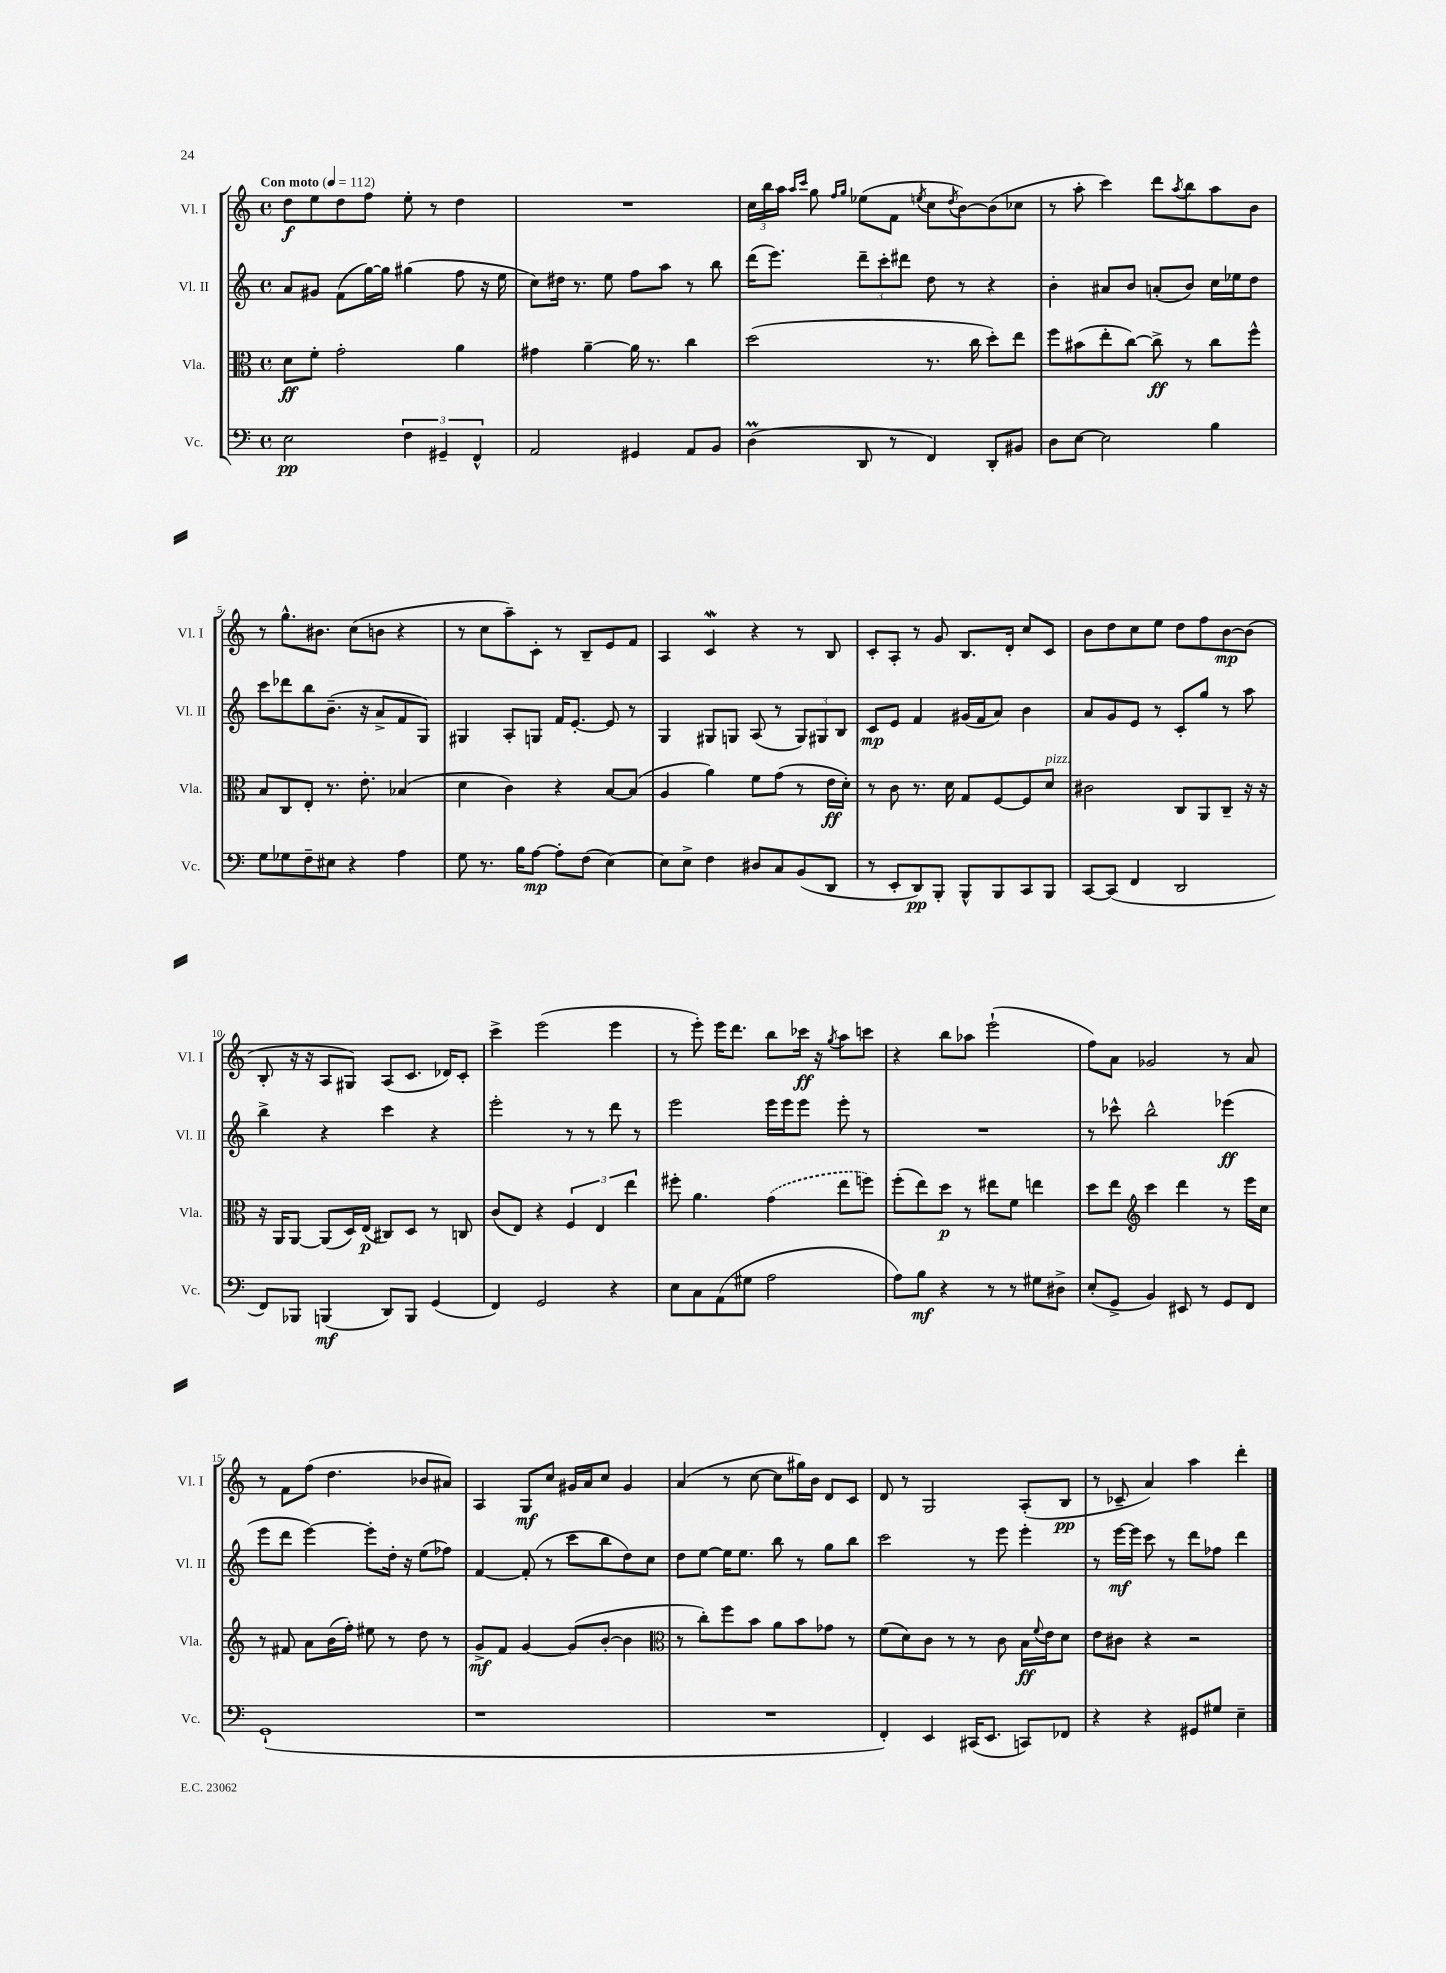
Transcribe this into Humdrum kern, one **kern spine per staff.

**kern	**dynam	**kern	**dynam	**kern	**dynam	**kern	**dynam
*part4	*part4	*part3	*part3	*part2	*part2	*part1	*part1
*staff4	*staff4	*staff3	*staff3	*staff2	*staff2	*staff1	*staff1
*I"Vc.	*	*I"Vla.	*	*I"Vl. II	*	*I"Vl. I	*
*I'Vc.	*	*I'Vla.	*	*I'Vl. II	*	*I'Vl. I	*
*clefF4	*	*clefC3	*	*clefG2	*	*clefG2	*
*k[]	*	*k[]	*	*k[]	*	*k[]	*
*M4/4	*	*M4/4	*	*M4/4	*	*M4/4	*
*met(c)	*	*met(c)	*	*met(c)	*	*met(c)	*
*MM112	*	*MM112	*	*MM112	*	*MM112	*
=1	=1	=1	=1	=1	=1	=1	=1
!	!	!	!	!	!	!LO:TX:a:B:t=Con moto	!
2E\	pp	8d\L	ff	8a/L	.	8dd\L	f
.	.	8f'\J	.	8g#X/J	.	8ee\	.
.	.	2g'\	.	(8f\L	.	8dd\	.
.	.	.	.	[16gg\L)	.	8ff\J	.
.	.	.	.	16gg\JJ]	.	.	.
6F\	.	.	.	(4gg#X\	.	8ee'\	.
.	.	.	.	.	.	8r	.
6GG#X~/	.	.	.	.	.	.	.
.	.	4a\	.	8ff\	.	4dd\	.
6FF^^/	.	.	.	.	.	.	.
.	.	.	.	16r	.	.	.
.	.	.	.	16ee\	.	.	.
=2	=2	=2	=2	=2	=2	=2	=2
2AA/	.	4g#X\	.	8cc\L)	.	1r	.
.	.	.	.	16dd#X\Jk	.	.	.
.	.	.	.	8.r	.	.	.
.	.	[4a~\	.	.	.	.	.
.	.	.	.	8ee\	.	.	.
4GG#X/	.	16a\]	.	8ff\L	.	.	.
.	.	8.r	.	.	.	.	.
.	.	.	.	8aa\J	.	.	.
8AA/L	.	4cc\	.	8r	.	.	.
8BB/J	.	.	.	8bb\	.	.	.
=3	=3	=3	=3	=3	=3	=3	=3
(4DM\	.	(2dd\	.	(16ddd\KL	.	24cc\LL	.
.	.	.	.	.	.	24bb\	.
.	.	.	.	8.eee\J)	.	.	.
.	.	.	.	.	.	24aa\JJ	.
.	.	.	.	.	.	16qqaa/LL	.
.	.	.	.	.	.	16qqccc/JJ	.
.	.	.	.	.	.	8gg\	.
.	.	.	.	.	.	16qqff/LL	.
.	.	.	.	.	.	16qqgg/JJ	.
8DD/	.	.	.	12ddd~\L	.	(8ee-X\L	.
.	.	.	.	12ccc'\	.	.	.
8r	.	.	.	.	.	8f\J	.
.	.	.	.	12ddd#X\J	.	.	.
.	.	.	.	.	.	8qeen/	.
4FF/)	.	8.r	.	8dd\	.	8cc\L	.
.	.	.	.	.	.	8qdd/	.
.	.	.	.	8r	.	[8b\)	.
.	.	16cc\	.	.	.	.	.
8DD'/L	.	8dd'\L)	.	4r	.	(8b\]	.
8BB#X/J	.	8ee\J	.	.	.	8cc-X\J	.
=4	=4	=4	=4	=4	=4	=4	=4
8D\L	.	8ff\L	.	4b'\	.	8r	.
[8E\J	.	(8b#X\	.	.	.	8aa'\	.
2E\]	.	8ee'\	.	8a#X/L	.	4ccc\)	.
.	.	[8cc\J)	.	8b/J	.	.	.
.	.	8cc^\]	ff	(8an'/L	.	8ddd\L	.
.	.	.	.	.	.	8qaa/	.
.	.	8r	.	8b/J)	.	8bb\	.
4B\	.	8cc\L	.	16cc\LL	.	8aa\	.
.	.	.	.	16ee-X\J	.	.	.
.	.	8ff^^\J	.	8dd\J	.	8b\J	.
!!LO:LB:g=z
=5	=5	=5	=5	=5	=5	=5	=5
8G\L	.	8B/L	.	8ccc\L	.	8r	.
8G-X\	.	8C/	.	8ddd-X\	.	8.gg^^\L	.
8F~\	.	8E'/J	.	8bb\	.	.	.
.	.	.	.	.	.	8.b#X\J	.
8E#X\J	.	8.r	.	(8.b~\J	.	.	.
4r	.	.	.	.	.	(8cc\L	.
.	.	8.e'\	.	16r	.	.	.
.	.	.	.	8a^/L	.	8bn\J	.
4A\	.	(4B-X/	.	8f/	.	4r	.
.	.	.	.	8G/J)	.	.	.
=6	=6	=6	=6	=6	=6	=6	=6
8G\	.	4d\	.	4G#X/	.	8r	.
8.r	.	.	.	.	.	8cc\L	.
.	.	4c\)	.	8A'/L	.	8aa~\)	.
16B\KL	.	.	.	.	.	.	.
[8A\J	mp	.	.	8Gn/J	.	8c'\J	.
8A'\L]	.	4r	.	16f/KL	.	8r	.
.	.	.	.	[8.e'/J	.	.	.
(8F\J	.	.	.	.	.	8B~/L	.
[4E\)	.	[8B/L	.	8e/]	.	8e/	.
.	.	(8B/J]	.	8r	.	8f/J	.
=7	=7	=7	=7	=7	=7	=7	=7
8E\L]	.	4A/	.	4G/	.	4A/	.
8E^\J	.	.	.	.	.	.	.
4F\	.	4a\)	.	8G#X/L	.	4cw/	.
.	.	.	.	8Gn/J	.	.	.
8D#X/L	.	8f\L	.	(8A/	.	4r	.
8C/	.	(8g\J	.	8r	.	.	.
(8BB/	.	8r	.	12G/L)	.	8r	.
.	.	.	.	12G#X/	.	.	.
8DD/J	.	16e\LL	ff	.	.	8B/	.
.	.	.	.	12B/J	.	.	.
.	.	16d'\JJ)	.	.	.	.	.
=8	=8	=8	=8	=8	=8	=8	=8
8r	.	8r	.	8c/L	mp	8c'/L	.
8EE'/L	.	8c\	.	8e/J	.	8A'/J	.
8DD/)	pp	8.r	.	4f/	.	8r	.
8BBB'/J	.	.	.	.	.	8g/	.
.	.	16d\	.	.	.	.	.
8BBB^^/L	.	8G/L	.	(16g#X/LL	.	8.B/L	.
.	.	.	.	16f/J	.	.	.
8BBB/	.	[8F/	.	8a/J)	.	.	.
.	.	.	.	.	.	16d'/Jk	.
8CC/	.	8F/]	.	4b\	.	8cc/L	.
!	!	!LO:TX:a:i:t=pizz.	!	!	!	!	!
8BBB/J	.	8d/J	.	.	.	8c/J	.
=9	=9	=9	=9	=9	=9	=9	=9
[8CC/L	.	2c#X\	.	8a/L	.	8b\L	.
(8CC/J]	.	.	.	8g/	.	8dd\	.
4FF/	.	.	.	8e/J	.	8cc\	.
.	.	.	.	8r	.	8ee\J	.
2DD/	.	8C/L	.	8c'/L	.	8dd\L	.
.	.	8AA/	.	8gg/J	.	8ff\	.
.	.	8C~/J	.	8r	.	[8b\	mp
.	.	16r	.	8aa\	.	(8b\J]	.
.	.	16r	.	.	.	.	.
!!LO:LB:g=z
=10	=10	=10	=10	=10	=10	=10	=10
8FF/L)	.	16r	.	4bb^\	.	8B'/	.
.	.	16AA/KL	.	.	.	.	.
8BBB-X/J	.	[8AA/J	.	.	.	16r	.
.	.	.	.	.	.	16r	.
(4BBBn/	mf	(8AA/L]	.	4r	.	8A/L	.
.	.	16D/L)	.	.	.	8G#X/J)	.
.	.	(16E/JJ	p	.	.	.	.
8DD/L)	.	8C#X/L)	.	4ccc\	.	(8A/L	.
8BBB/J	.	8D/J	.	.	.	8.c/J	.
(4GG/	.	8r	.	4r	.	.	.
.	.	.	.	.	.	16d-X/KL)	.
.	.	8Cn/	.	.	.	8c'/J	.
=11	=11	=11	=11	=11	=11	=11	=11
4FF/)	.	(8c/L	.	2eee'\	.	4ccc^\	.
.	.	8E/J)	.	.	.	.	.
2GG/	.	4r	.	.	.	(2eee\	.
.	.	6F/	.	8r	.	.	.
.	.	.	.	8r	.	.	.
.	.	6E/	.	.	.	.	.
4r	.	.	.	8ddd\	.	4eee\	.
.	.	6ee\	.	.	.	.	.
.	.	.	.	8r	.	.	.
=12	=12	=12	=12	=12	=12	=12	=12
8E\L	.	8ff#X'\	.	2eee\	.	8r	.
8C\	.	4.a\	.	.	.	8eee'\)	.
(8AA\	.	.	.	.	.	16eee\KL	.
.	.	.	.	.	.	8.ddd\J	.
8G#X\J	.	.	.	.	.	.	.
2A\	.	(4g\	.	16eee\LL	.	8bb\L	.
.	.	.	.	16eee\J	.	.	.
.	.	.	.	8eee\J	.	16ccc-X\Jk	ff
.	.	.	.	.	.	16r	.
.	.	.	.	.	.	8qgg/	.
.	.	8ee\L	.	8eee'\	.	8aa\L	.
.	.	8ffn\J)	.	8r	.	8cccn\J	.
=13	=13	=13	=13	=13	=13	=13	=13
8A\L)	.	(8ff'\L	.	1r	.	4r	.
8B\J	mf	8ee\)	.	.	.	.	.
4r	.	8dd\J	p	.	.	8bb\L	.
.	.	8r	.	.	.	8aa-X\J	.
8r	.	8ee#X\L	.	.	.	(2eee`\	.
8r	.	8f\J	.	.	.	.	.
8G#X\L	.	4een\	.	.	.	.	.
8D#X^\J	.	.	.	.	.	.	.
=14	=14	=14	=14	=14	=14	=14	=14
(8E'/L	.	8dd\L	.	8r	.	8ff\L)	.
8GG^/J	.	8ee\J	.	8ccc-X^^\	.	8a\J	.
*	*	*clefG2	*	*	*	*	*
4BB/)	.	4ccc\	.	2bb^^\	.	2g-X/	.
8EE#X/	.	4ddd\	.	.	.	.	.
8r	.	.	.	.	.	.	.
8GG/L	.	8r	.	(4eee-X\	ff	8r	.
8FF/J	.	16eee\LL	.	.	.	8a/	.
.	.	16cc\JJ	.	.	.	.	.
!!LO:LB:g=z
=15	=15	=15	=15	=15	=15	=15	=15
(1GG`	.	8r	.	8eee\L	.	8r	.
.	.	8f#X/	.	8ddd\J	.	8f\L	.
.	.	8a\L	.	[4eee\)	.	(8ff\J	.
.	.	(16b\L	.	.	.	4.dd\	.
.	.	16ff'\JJ)	.	.	.	.	.
.	.	8ee#X\	.	8eee'\L]	.	.	.
.	.	8r	.	16dd'\Jk	.	.	.
.	.	.	.	16r	.	.	.
.	.	8dd\	.	(8ee\L	.	8b-X/L	.
.	.	8r	.	8ff-X\J)	.	8a#X/J)	.
=16	=16	=16	=16	=16	=16	=16	=16
1r	.	8g^/L	mf	[4f/	.	4A/	.
.	.	8f/J	.	.	.	.	.
.	.	[4g/	.	(8f'/]	.	8G/L	mf
.	.	.	.	8r	.	8cc/J	.
.	.	(8g/L]	.	8ccc\L	.	16g#X/LL	.
.	.	.	.	.	.	16a/J	.
.	.	[8b'/J	.	8bb\	.	8cc/J	.
.	.	4b\]	.	8dd\)	.	4g#/	.
.	.	.	.	8cc\J	.	.	.
=17	=17	=17	=17	=17	=17	=17	=17
*	*	*clefC3	*	*	*	*	*
1r	.	8r	.	8dd\L	.	(4a/	.
.	.	8cc'\L)	.	[8ee\J	.	.	.
.	.	8ff\	.	16ee\KL]	.	8r	.
.	.	.	.	8.ee\J	.	.	.
.	.	8b\J	.	.	.	[8cc\	.
.	.	8a\L	.	8bb\	.	8cc\L]	.
.	.	8b\	.	8r	.	16gg#X\L)	.
.	.	.	.	.	.	16b\JJ	.
.	.	8g-X\J	.	8gg\L	.	8d/L	.
.	.	8r	.	8bb\J	.	8c/J	.
=18	=18	=18	=18	=18	=18	=18	=18
4FF'/)	.	(8f\L	.	2ccc\	.	8d/	.
.	.	8d\)	.	.	.	8r	.
4EE/	.	8c\J	.	.	.	2G/	.
.	.	8r	.	.	.	.	.
(16CC#X/KL	.	8r	.	8r	.	.	.
8.EE/J	.	.	.	.	.	.	.
.	.	8c\	.	8eee\	.	.	.
8CCn/L)	.	16B\LL	ff	4eee'\	.	(8A'/L	.
.	.	8qqf/	.	.	.	.	.
.	.	16e\J	.	.	.	.	.
8FF-X/J	.	8d\J	.	.	.	8B/J	pp
=19	=19	=19	=19	=19	=19	=19	=19
4r	.	8e\L	.	8r	.	8r	.
.	.	8c#X\J	.	[16eee\LL	mf	8c-X~/	.
.	.	.	.	16eee\JJ]	.	.	.
4r	.	4r	.	8ccc\	.	4a/)	.
.	.	.	.	8r	.	.	.
8GG#X/L	.	2r	.	8ddd\L	.	4aa\	.
8G#X/J	.	.	.	8ff-X\J	.	.	.
4E~\	.	.	.	4ddd\	.	4ddd'\	.
==	==	==	==	==	==	==	==
*-	*-	*-	*-	*-	*-	*-	*-
